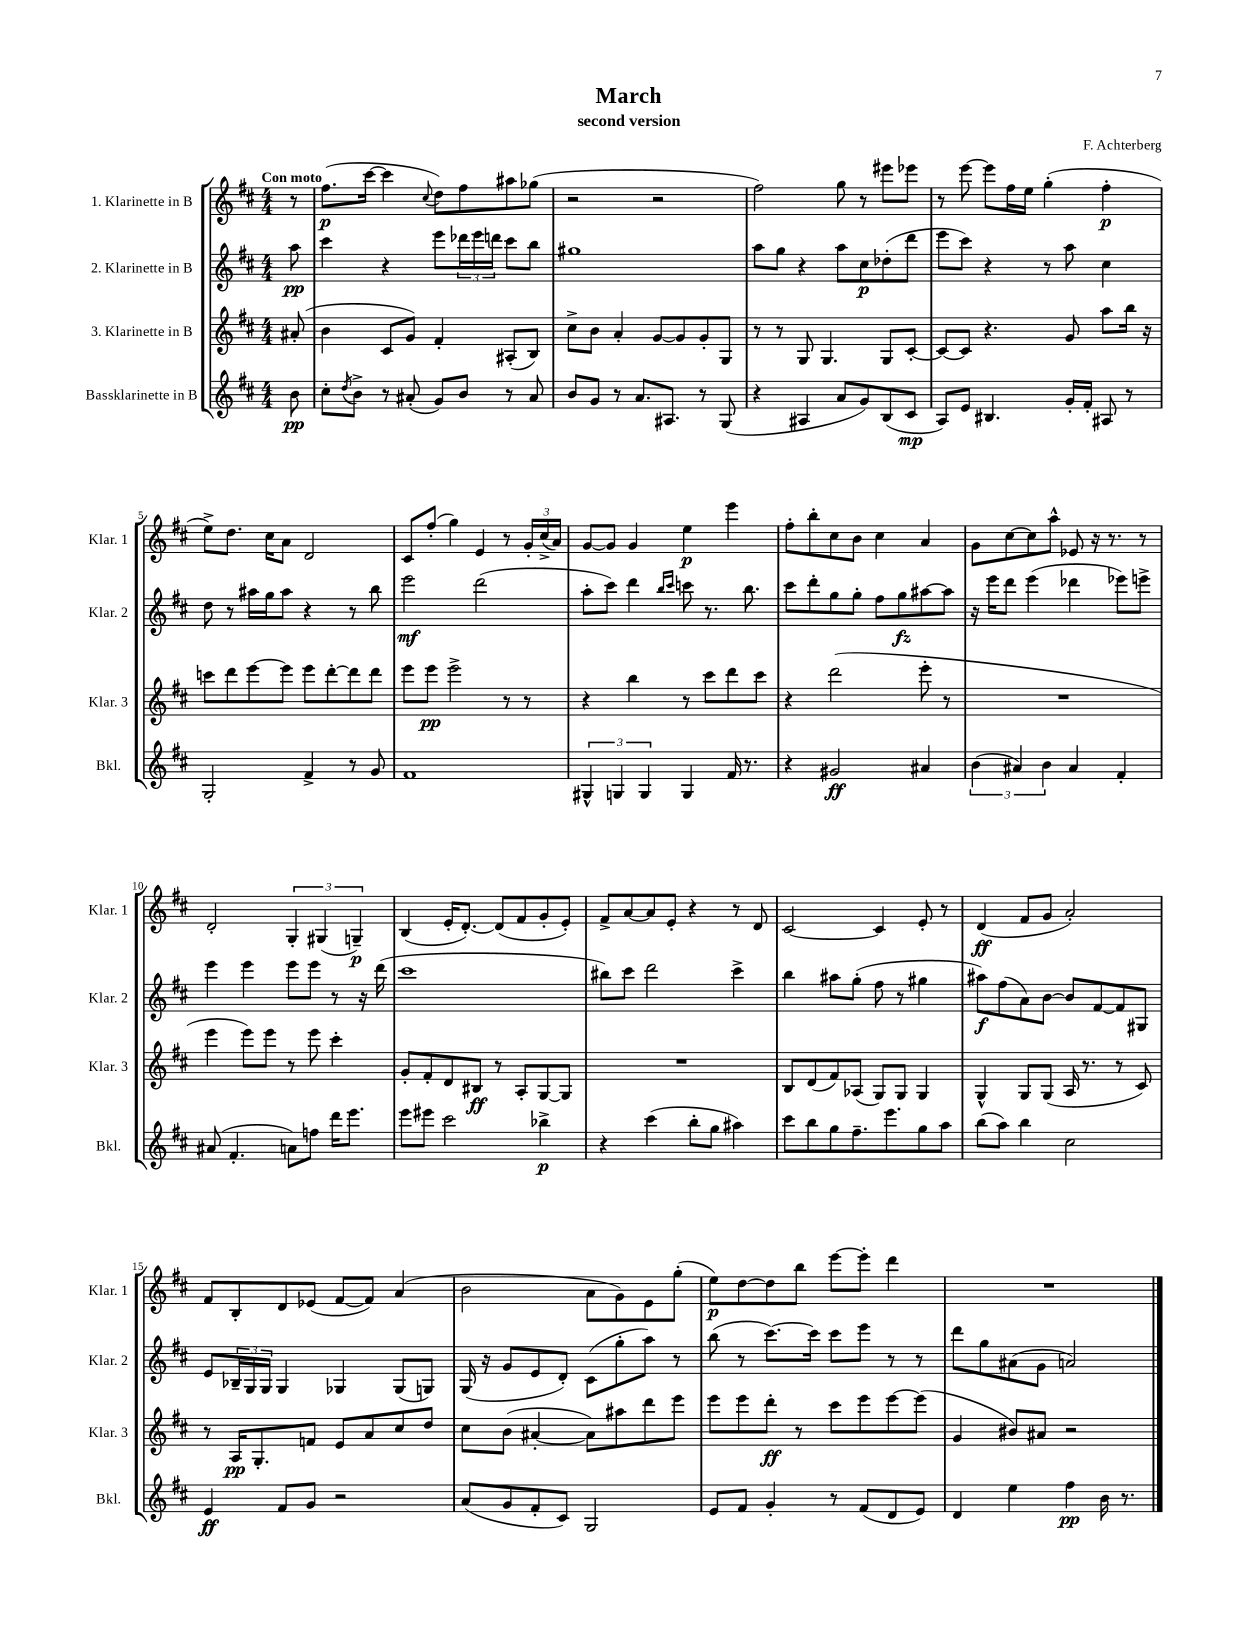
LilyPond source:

\header { title = "March" composer = "F. Achterberg" subtitle = "second version" }
<<
\new StaffGroup <<
\new Staff = "s0" \with { instrumentName = "1. Klarinette in B" shortInstrumentName = "Klar. 1" } {
    \clef treble \key d \major \numericTimeSignature \time 4/4 \partial 8 \tempo "Con moto"
    r8 |
    fis''8.\p( cis'''16~ cis'''4 \appoggiatura { cis''8 } d''8) fis''8 ais''8 ges''8( |
    r2 r2 |
    fis''2) g''8 r8 eis'''8 ees'''8 |
    r8 e'''8~ e'''8 fis''16 e''16 g''4-.( fis''4-.\p |
    e''8->) d''8. cis''16 a'8 d'2 |
    cis'8 fis''8-.( g''4) e'4 r8 \tuplet 3/2 { g'16-. cis''16->( a'16) } |
    g'8~ g'8 g'4 e''4\p e'''4 |
    fis''8-. b''8-. cis''8 b'8 cis''4 a'4 |
    g'8 cis''8~ cis''8 a''8-^ ees'8 r16 r8. r8 |
    d'2-. \tuplet 3/2 { g4-. gis4( g4--\p) } |
    b4( e'16-. d'8.~-.) d'8( fis'8 g'8-. e'8-.) |
    fis'8-> a'8~ a'8 e'8-. r4 r8 d'8 |
    cis'2~ cis'4 e'8-. r8 |
    d'4\ff( fis'8 g'8 a'2-.) |
    fis'8 b8-. d'8 ees'8( fis'8~ fis'8) a'4( |
    b'2 a'8 g'8) e'8 g''8-.( |
    e''8\p) d''8~ d''8 b''8 e'''8~ e'''8-. d'''4 |
    R1 \bar "|." |
}
\new Staff = "s1" \with { instrumentName = "2. Klarinette in B" shortInstrumentName = "Klar. 2" } {
    \clef treble \key d \major \numericTimeSignature \time 4/4 \partial 8
    a''8\pp |
    cis'''4 r4 e'''8 \tuplet 3/2 { des'''16 e'''16 d'''16 } cis'''8 b''8 |
    gis''1 |
    a''8 g''8 r4 a''8 cis''8\p des''8-.( d'''8 |
    e'''8 cis'''8) r4 r8 a''8 cis''4 |
    d''8 r8 ais''16 g''16 ais''8 r4 r8 b''8 |
    e'''2\mf d'''2( |
    a''8-. cis'''8) d'''4 \grace { b''16 cis'''16 } c'''8 r8. b''8. |
    cis'''8 d'''8-. g''8 g''8-. fis''8 g''8\fz ais''8~ ais''8 |
    r16 e'''16 d'''8 e'''4( des'''4 ees'''8) e'''8-> |
    e'''4 e'''4 e'''8 e'''8 r8 r16 d'''16( |
    cis'''1 |
    bis''8) cis'''8 d'''2 cis'''4-> |
    b''4 ais''8 g''8-.( fis''8 r8 gis''4 |
    ais''8\f) fis''8( a'8) b'8~ b'8 fis'8~ fis'8 gis8 |
    e'8 \tuplet 3/2 { bes16-- g16 g16 } g4 ges4 ges8( g8) |
    g16( r16 g'8 e'8 d'8-.) cis'8( g''8-. a''8) r8 |
    b''8( r8 cis'''8.~) cis'''16 cis'''8 e'''8 r8 r8 |
    d'''8 g''8 ais'8( g'8 a'2) \bar "|." |
}
\new Staff = "s2" \with { instrumentName = "3. Klarinette in B" shortInstrumentName = "Klar. 3" } {
    \clef treble \key d \major \numericTimeSignature \time 4/4 \partial 8
    ais'8-.( |
    b'4 cis'8 g'8) fis'4-. ais8-.( b8) |
    cis''8-> b'8 a'4-. g'8~ g'8 g'8-. g8 |
    r8 r8 g8 g4. g8 cis'8~-. |
    cis'8~ cis'8 r4. g'8 a''8 b''16 r16 |
    c'''8 d'''8 e'''8~ e'''8 e'''8 d'''8~-. d'''8 d'''8 |
    e'''8 e'''8\pp e'''2-> r8 r8 |
    r4 b''4 r8 cis'''8 d'''8 cis'''8 |
    r4 d'''2( e'''8-. r8 |
    R1 |
    e'''4 e'''8) e'''8 r8 e'''8 cis'''4-. |
    g'8-. fis'8-. d'8 bis8\ff r8 a8-. g8~ g8 |
    R1 |
    b8 d'8( fis'8) aes8( g8) g8 g4 |
    g4-^ g8 g8( a16 r8. r8 cis'8) |
    r8 a16\pp g8.-. f'8 e'8 a'8 cis''8 d''8 |
    cis''8 b'8( ais'4~-. ais'8) ais''8 d'''8 e'''8 |
    e'''8 e'''8 d'''8-.\ff r8 cis'''8 e'''8 e'''8~ e'''8( |
    g'4 bis'8) ais'8 r2 \bar "|." |
}
\new Staff = "s3" \with { instrumentName = "Bassklarinette in B" shortInstrumentName = "Bkl." } {
    \clef treble \key d \major \numericTimeSignature \time 4/4 \partial 8
    b'8\pp |
    cis''8-. \acciaccatura { d''8 } b'8-> r8 ais'8-.( g'8) b'8 r8 ais'8 |
    b'8 g'8 r8 a'8. ais8. r8 g8( |
    r4 ais4 a'8 g'8) b8( cis'8\mp |
    a8) e'8 bis4. g'16-. fis'16-. ais8 r8 |
    g2-. fis'4-> r8 g'8 |
    fis'1 |
    \tuplet 3/2 { gis4-^ g4 g4 } g4 fis'16 r8. |
    r4 gis'2\ff ais'4 |
    \tuplet 3/2 { b'4( ais'4) b'4 } ais'4 fis'4-. |
    ais'8( fis'4.-. a'8) f''8 d'''16 e'''8. |
    e'''8 eis'''8 cis'''2 bes''4->\p |
    r4 cis'''4( b''8-. g''8 ais''4) |
    cis'''8 b''8 g''8 fis''8.-- e'''8. g''8 a''8 |
    b''8( a''8) b''4 cis''2 |
    e'4\ff fis'8 g'8 r2 |
    a'8( g'8 fis'8-. cis'8) g2 |
    e'8 fis'8 g'4-. r8 fis'8( d'8 e'8) |
    d'4 e''4 fis''4\pp b'16 r8. \bar "|." |
}
>>
>>
